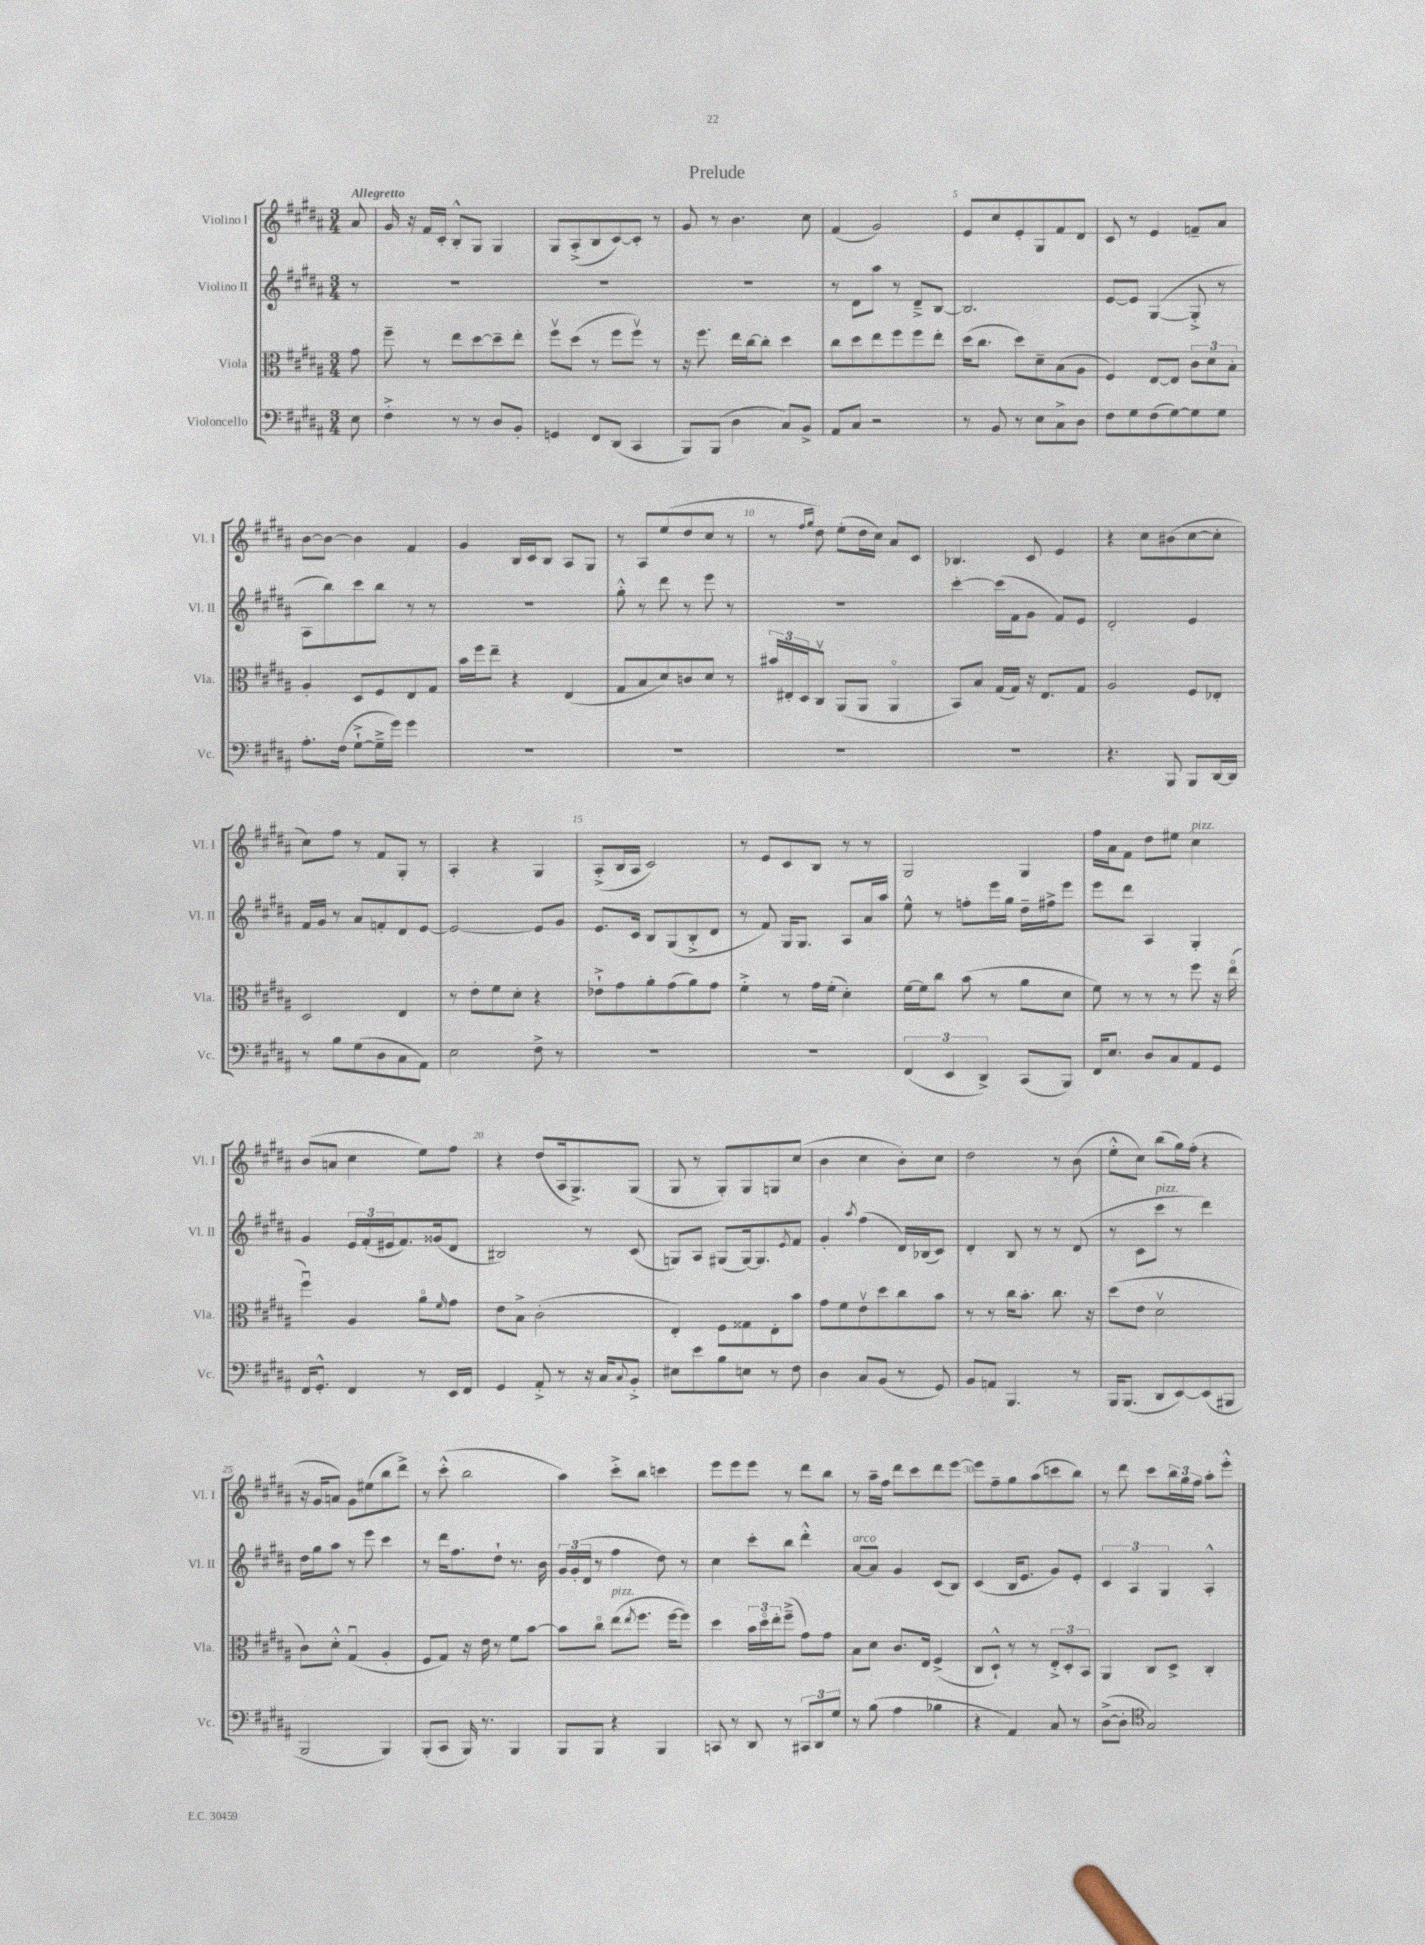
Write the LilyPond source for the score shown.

\header { title = "Prelude" }
<<
\new StaffGroup <<
\new Staff = "s0" \with { instrumentName = "Violino I" shortInstrumentName = "Vl. I" } {
    \clef treble \key b \major \numericTimeSignature \time 3/4 \partial 8 \tempo "Allegretto"
    ais'8 |
    gis'16 r16 fis'16 cis'16-. b8-.-^ gis8 gis4 |
    gis8 ais8-.->( b8 cis'8~) cis'8-. r8 |
    gis'8 r8 b'4. cis''8 |
    fis'4( gis'2) |
    e'8 cis''8 e'8-. gis8 fis'8 dis'8 |
    cis'8 r8 e'4 f'8-- ais'8 |
    b'8~ b'8~ b'4 fis'4 |
    gis'4 b16 cis'16 b8 ais8 gis8 |
    r8 ais8 e''8( dis''8 cis''8 r8 |
    r8 \grace { fis''16 gis''16 } dis''8) e''8-.( dis''16 cis''16) ais'8 cis'8 |
    bes4. cis'8 e'4 |
    r4 cis''8 bis'8( cis''8~ cis''8-. |
    cis''8) fis''8 r8 fis'8 gis8-. r8 |
    ais4-. r4 gis4 |
    ais8-.->( b16 ais16 cis'2) |
    r8 e'8 cis'8 b8 r8 r8 |
    gis2 gis4 |
    fis''16 ais'16 fis'8 dis''8 eis''8 cis''4^\markup { \italic "pizz." } |
    b'8( a'8 cis''4 e''8) fis''8 |
    r4 dis''8( ais16 gis8.->) gis8( |
    gis8 r8 gis8-.) gis8 g8 cis''8( |
    b'4 cis''4 b'8-.) cis''8 |
    dis''2 r8 b'8( |
    e''8-.-^ cis''8) b''8( gis''16) fis''16-.( r4 |
    r16 gis'16 a'8) gis'8 eis''8( b''8 dis'''8->) |
    r8 cis'''8-.-^( b''2 |
    ais''4) cis'''8-.-> b''8 c'''4 |
    e'''8 e'''8 e'''8 r8 dis'''8 b''8 |
    r8 ais''16-- fis''16 dis'''8 cis'''8 dis'''8 e'''8~ |
    e'''8 fis''8-- gis''8 ais''8( c'''8 b''8) |
    r8 dis'''8 cis'''8 \tuplet 3/2 { b''16 gis''16 fis''16 } ais''8-. e'''8-.-^ \bar "|." |
}
\new Staff = "s1" \with { instrumentName = "Violino II" shortInstrumentName = "Vl. II" } {
    \clef treble \key b \major \numericTimeSignature \time 3/4 \partial 8
    r8 |
    R2. |
    R2. |
    R2. |
    r8 dis'8 ais''8 r8 dis'8---> b8~ |
    b2. |
    e'8~ e'8 gis4~( gis8-.-> r8 |
    ais8 b''8) cis'''8 b''8 r8 r8 |
    R2. |
    gis''8-.-^ r8 dis'''8 r8 e'''8 r8 |
    R2. |
    cis'''4~-. cis'''16( fis'16 gis'8 fis'8) e'8 |
    dis'2-. e'4 |
    fis'16 gis'16 r8 ais'8 f'8-. dis'8 e'8~ |
    e'2~ e'8 gis'8 |
    e'8. cis'16 b8 gis8( b8-.-> dis'8 |
    r8 fis'8) gis16 gis8. ais8 ais'16 ais''16 |
    e''8-^ r8 f''8-. e'''16 gis''16 dis''16-- fis''16-> e'''8 |
    e'''8 dis'''8 ais4 gis4-. |
    gis'4 \tuplet 3/2 { e'16 fis'16-.( eis'16 } fis'8.) gisis'16( dis'8 |
    bis2) r8 cis'8( |
    g8) ais8 gis8( gis16~) gis8. \acciaccatura { e'8 } fis'8 |
    gis'4-. \acciaccatura { ais''8 } fis''4( dis'16) bes16( cis'8) |
    dis'4-. b8 r8 r8 dis'8( |
    r8 cis'8 cis'''8^\markup { \italic "pizz." } r8 dis'''4) |
    dis''16 gis''16 ais''8 r8 e'''8 cis'''4 |
    r8 dis'''16 fis''8. dis''8-! r8. b'16 |
    \tuplet 3/2 { gis'16 gis'16-.( dis'16 } r8 fis''4 dis''8) r8 |
    cis''4 cis'''8-. b''8 dis'''4-.-^ |
    ais'8~^\markup { \italic "arco" } ais'8 gis'4 cis'8( b8) |
    cis'4( b16 e'8. gis'8) e'8-. |
    \tuplet 3/2 { cis'4 ais4 gis4 } ais4-.-^ \bar "|." |
}
\new Staff = "s2" \with { instrumentName = "Viola" shortInstrumentName = "Vla." } {
    \clef alto \key b \major \numericTimeSignature \time 3/4 \partial 8
    gis'8 |
    fis''8-- r8 e''8 dis''8~ dis''8-- e''8-. |
    fis''8\upbow dis''8( r8 fis''8 fis''8\upbow) r8 |
    r16 fis''8. e''16 cis''16~ cis''8-. dis''4 |
    cis''8 dis''8 e''8 fis''8 fis''8 e''8-. |
    dis''16( cis''8. dis''8) dis'8-- b8( ais8 |
    fis4) e8~ e8 \tuplet 3/2 { cis'8 dis'8 b8-. } |
    ais4-. dis8 fis8 e8 gis8 |
    b'16 fis''16 e''8-- r4 e4( |
    gis8 b8 dis'8) c'8 dis'8 r8 |
    \tuplet 3/2 { bis'16 eis16-. dis16 } cis8\upbow ais,8( ais,8 ais,4\flageolet |
    b,8) b8 gis16( gis16) r16 e8. gis8 |
    ais2 fis8 ees8-. |
    dis2 e4 |
    r8 e'8-. fis'8 dis'8-. r4 |
    ees'8-!-> gis'8 ais'8-. gis'8( ais'8) gis'8 |
    fis'4-.-> r8 gis'16 fis'16-.( dis'4-.) |
    fis'16~ fis'16 cis''8 b'8( r8 ais'8 dis'8 |
    fis'8) r8 r8 r8 fis''8 r16 e''16\flageolet( |
    fis''4\downbow) ais4 ais'8\flageolet \grace { fis'16 } gis'8 |
    e'8 b8-> cis'2-.( |
    e4-.) fis8 gisis8 e8-. b'8 |
    gis'8 fis'8 e'8\upbow dis''8 cis''8 b'8 |
    r8 r8 cis''16 b'8.-. cis''8. r16 |
    dis''8( e'8 dis'2\upbow |
    cis'8) dis'8-.-^ gis4\downbow( ais4-. |
    fis8 gis8) r16 e'16 r8 fis'8 b'8~ |
    b'8 cis''8\flageolet e''8^\markup { \italic "pizz." }( \acciaccatura { e''8 } fis''8. fis''16~ fis''8) |
    dis''4 \tuplet 3/2 { b'16 dis''16\flageolet e''16-. } fis''8--->( gis'8) gis'8 |
    b8 dis'8 cis'8. e16 fis4->( |
    cis8 dis8-!-^) r8 r8 \tuplet 3/2 { e8-.-> dis8-. b,8 } |
    ais,4 cis8 dis8-> cis4-. \bar "|." |
}
\new Staff = "s3" \with { instrumentName = "Violoncello" shortInstrumentName = "Vc." } {
    \clef bass \key b \major \numericTimeSignature \time 3/4 \partial 8
    e8 |
    fis4-.-> r8 r8 dis8 b,8-. |
    g,4 fis,8 dis,8( cis,4 |
    b,,8) b,,8( dis4 cis8) b,8-> |
    ais,8 cis8 r2 |
    r8 b,8 r8 e8 cis8-> dis8 |
    fis8 gis8 fis8( gis8~) gis8 gis8 |
    ais8.-. fis16( gis8~-!-> gis16---> gis'16) gis'4 |
    R2. |
    R2. |
    R2. |
    R2. |
    r4. b,,8 b,,8 dis,16~ dis,16 |
    r8 b8 gis8( dis8 cis8 ais,8) |
    e2 fis8-> r8 |
    R2. |
    R2. |
    \tuplet 3/2 { fis,4( e,4 dis,4->) } cis,8( b,,8) |
    fis,16 e8. dis8 cis8 ais,8 gis,8 |
    fis,16 gis,8.-.-^ fis,4 r8 e,16 fis,16 |
    gis,4 ais,8-.-> r8 r16 cis16 \appoggiatura { cis8 } b,8-.-> |
    eis8 e'8 b8 e8 r8 fis8 |
    dis4 cis8 b,8( r8 gis,8) |
    b,8 a,8 b,,4. r8 |
    b,,16 b,,8.( dis,8 e,8~) e,8( bis,,8 |
    b,,2 b,,4) |
    b,,8-.( cis,8 b,,16) r8. b,,4 |
    b,,8 b,,8 r4 b,,4 |
    c,8 r8 dis,8 r8 \tuplet 3/2 { cis,8 dis,8 gis8 } |
    r8 b8( ais4 bes4 |
    r4 ais,4) cis8 r8 |
    dis8~->( dis8-. \clef tenor gis2) \bar "|." |
}
>>
>>
\layout { \context { \Score \override BarNumber.break-visibility = ##(#f #t #t) barNumberVisibility = #(every-nth-bar-number-visible 5) } }
